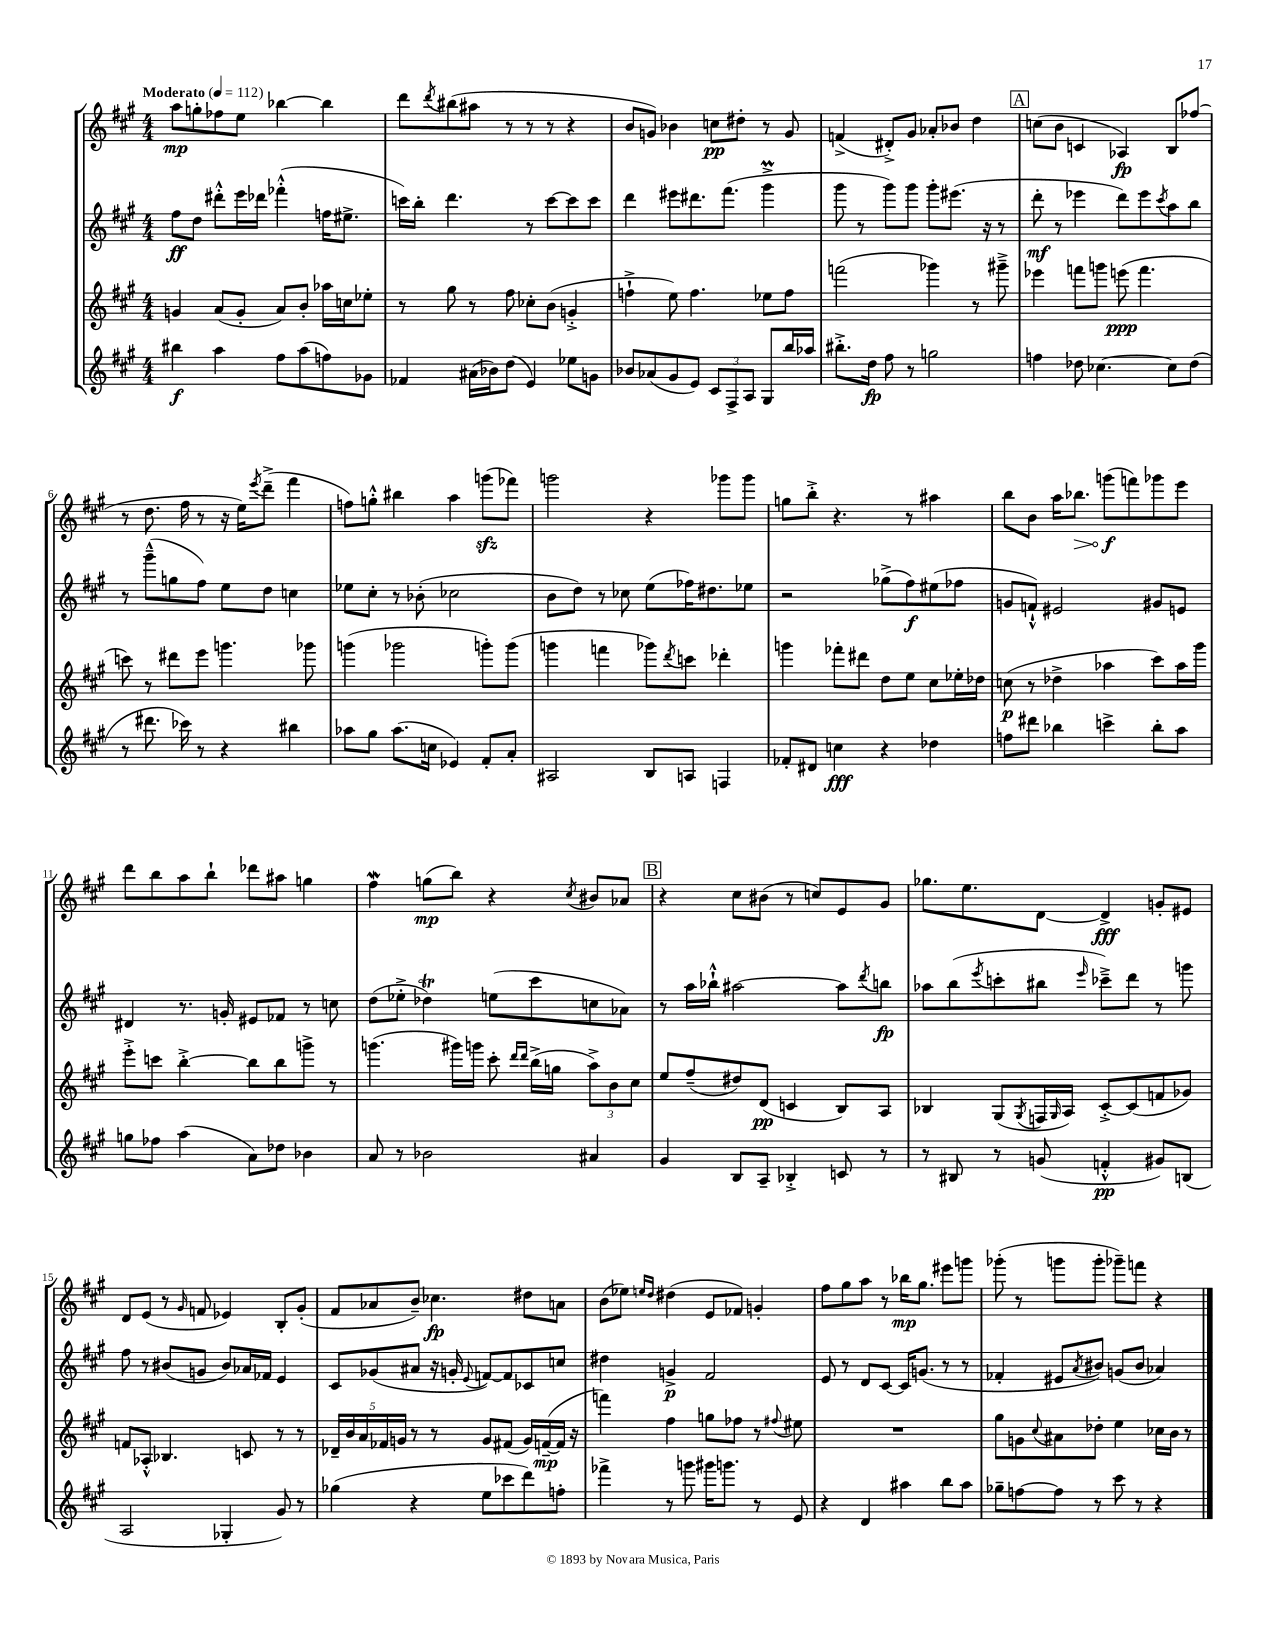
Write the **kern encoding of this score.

**kern	**kern	**kern	**kern
*staff4	*staff3	*staff2	*staff1
*clefG2	*clefG2	*clefG2	*clefG2
*k[f#c#g#]	*k[f#c#g#]	*k[f#c#g#]	*k[f#c#g#]
*M4/4	*M4/4	*M4/4	*M4/4
*MM112	*MM112	*MM112	*MM112
4bb#\	4g/	8ff#\L	8aa\L
.	.	8dd\J	8gg'\
4aa\	(8a/L	8ddd#'^^\L	8ff-\
.	8g'/J	16eee\L	8ee\J
.	.	16ddd-\JJ	.
8ff#\L	8a/L)	(4fff-'^^\	[4bb-\
(8aa\	8b'/J	.	.
8ff\)	16aa-\LL	16ff\LK	4bb-\]
.	16cc\J	8.ee#^\J	.
8g-\J	8ee-'\J	.	.
=	=	=	=
4f-/	8r	16ccc\LL)	8ddd\L
.	.	16bb'\JJ	.
.	.	.	8qddd/
.	8gg#\	4.ddd\	(8bb#\
(16a#\LL	8r	.	8aa#\J
16b-\J)	.	.	.
(8dd\J	8ff#\	.	8r
4e/)	8cc-'\L	8r	8r
.	(8b\J	[8ccc\L	8r
8ee-\L	4g'^/	8ccc\]	4r
8g\J	.	8ccc\J	.
=	=	=	=
8b-/L	4ff`^\	4ddd\	8b/L
(8a-/	.	.	8g/J)
8g#/	8ee\)	8eee#\L	4b-\
8e/J)	4.ff\	8.ddd#\	.
12c#/L	.	.	8cc\L
.	.	(8.fff#\J	.
12F#^/	.	.	.
.	.	.	8dd#'\J
12A/J	.	.	.
8G#/L	8ee-\L	4ggg#^\	8r
16bb/L	8ff\J	.	8g/
16aa-/JJ	.	.	.
=	=	=	=
8.bb#'^\L	(2fff\	8ggg#\	(4f^/
.	.	8r	.
16dd\Jk	.	.	.
8ff#\	.	8ggg#\L)	8d#'^/L)
8r	.	8ggg#\J	8g#/J
2gg\	4ggg-\)	8ggg#'\L	8a-'/L
.	.	(8.eee#\J	8b-/J
.	8r	.	4dd\
.	.	16r	.
.	8ggg#~^\	8r	.
=	=	=	=
4ff\	4eee-\	8ddd'\	(8cc\L
.	.	8r	8b\J
8dd-\	8fff\L	4eee-\	4c/
[4.cc-\	8ggg\J	.	.
.	(8eee\	8ddd\L)	4A-/)
.	4.fff\	8eee-\	.
.	.	8qccc#/	.
8cc-\]L	.	8aa\	8B/L
(8dd-\J	.	8bb\J	(8ff-/J
=	=	=	=
8r	8ccc\)	8r	8r
8.ddd#\	8r	(8ggg#~^^\L	8.dd\
.	8ddd#\L	8gg\	.
16ccc-\)	.	.	16ff#\
8r	8eee\J	8ff#\J)	8r
4r	4.ggg\	8ee\L	16r
.	.	.	16ee\LK)
.	.	.	8qeee/
.	.	8dd\J	(8ddd~^\J
4bb#\	.	4cc\	4fff#\
.	8ggg-\	.	.
=	=	=	=
8aa-\L	(4ggg\	8ee-\L	8ff\L)
8gg#\J	.	8cc#'\J	8gg'^^\J
(8.aa-\L	2ggg-\	8r	4bb#\
.	.	(8b-'\	.
16cc\Jk	.	.	.
4e-/)	.	2cc-\	4aa\
8f#'/L	8ggg'\L)	.	(8ggg\L
8a'/J	(8ggg\J	.	8fff-\J)
=	=	=	=
2A#/	4ggg\	8b\L	2ggg\
.	.	8dd\J)	.
.	4fff\	8r	.
.	.	8cc-\	.
8B/L	8ggg-\L)	(8ee\L	4r
.	8qddd/	.	.
8A/J	8ccc\J	16ff-\K)	.
.	.	8.dd#\	.
4F/	4ddd-'\	.	8ggg-\L
.	.	8ee-\J	8ggg-\J
=	=	=	=
8f-'/L	4ggg\	2r	8gg\L
8d#/J	.	.	8bb'^\J
4cc\	8fff-'\L	.	4.r
.	8ddd#\J	.	.
4r	8dd\L	(8gg-^\L	.
.	8ee\J	8ff#\)	8r
4dd-\	8cc#\L	(8ee#\	4aa#\
.	16ee-'\L	8ff-\J	.
.	16dd-\JJ	.	.
=	=	=	=
8ff\L	(8cc\	8g/L	8bb\L
8ddd#\J	8r	8f`^^/J)	8b\J
4bb-\	4dd-^\	2e#/	16aa\LK
.	.	.	8.bb-\J
4ccc^\	4aa-\	.	(8ggg\L
.	.	.	8fff\)
8bb-'\L	8ccc#\L)	8g#/L	8ggg-\
8aa\J	16aa-\L	8e/J	8eee\J
.	16ggg#\JJ	.	.
=	=	=	=
8gg\L	8eee'^\L	4d#/	8ddd\L
8ff-\J	8ccc\J	.	8bb\
(4aa\	[4bb'^\	8.r	8aa\
.	.	.	8bb`\J
.	.	16g'/	.
8a\L)	8bb\]L	8e#/L	8ddd-\L
8dd-\J	8bb\	8f-/J	8aa#\J
4b-\	8ggg^\J	8r	4gg\
.	8r	8cc\	.
=	=	=	=
8a/	(4.ggg\	(8dd\L	4ff#\
8r	.	8ee-'^\J	.
2b-\	.	4dd-\)	(8gg\L
.	16ggg#\LL)	.	8bb\J)
.	16ggg\JJ	.	.
.	8ccc#'\	(8ee\L	4r
.	16qqddd/LL	.	.
.	16qqddd/JJ	.	.
.	(16bb^\LL	8ccc#\	.
.	16gg\JJ	.	.
.	.	.	8qcc#/
4a#/	12aa^\L)	8cc\	8b#/L
.	12b\	.	.
.	.	8a-\J)	8a-/J
.	12cc#\J	.	.
=	=	=	=
4g#/	8ee/L	8r	4r
.	(8ff#~/	16aa\LL	.
.	.	16bb-`^^\JJ	.
8B/L	8dd#/)	[2aa#\	8cc#\L
8A~/J	(8d/J	.	(8b#\J
4B-'^/	4c/	.	8r
.	.	.	8cc/L)
8c/	8B/L)	8aa#\]L	8e/
.	.	8qddd/	.
8r	8A/J	8bb\J	8g#/J
=	=	=	=
8r	4B-/	8aa-\L	8.gg-\L
8B#/	.	(8bb\	.
.	.	.	8.ee\
.	.	8qeee/	.
8r	(8G#/L	8ccc'\	.
.	8qG#/	.	.
(8g/	16F/L	8bb#\J	[8d\J
.	16qqG#/	.	.
.	16A/JJ)	.	.
.	.	16qqeee/	.
4f'^^/	[8c#'^/L	8ccc-~^\L)	4d^/]
.	(8c#/]	8ddd\J	.
8g#/L)	8f/	8r	8g'/L
(8B/J	8g-/J)	8ggg\	8e#/J
=	=	=	=
2A/	8f/L	8ff#\	8d/L
.	8A-'^^/J	8r	(8e/J
.	4.B-/	(8b#/L	8r
.	.	.	16qqg#/
.	.	8g/J	8f/
4G-'/	.	8b#/L)	4e-/)
.	8c/	16a-/L	.
.	.	16f-/JJ	.
8g#/)	8r	4e/	8B'/L
8r	8r	.	(8g#'/J
=	=	=	=
(4gg-\	20d-~/LL	8c#/L	8f#/L
.	20b/	.	.
.	20a/	.	.
.	.	(8g-/	8a-/
.	20f-/	.	.
.	20g/JJ	.	.
4r	8r	8a#/J	8b~/J)
.	8r	16r	4.cc-\
.	.	16g'/	.
.	.	8qqe/	.
8ee\L	8g/L	[8f/L)	.
8ccc-\	(8f#/J	8f/]	.
8ddd\)	16g/LL)	8c-/	8dd#\L
.	([16f~/	.	.
8ff'\J	16f/]JJ	8cc/J	8a\J
.	16r	.	.
=	=	=	=
4fff-^\	4fff\)	4dd#\	(8b\L
.	.	.	8ee-\J)
.	.	.	16qqee/LL
.	.	.	16qqdd/JJ
8r	4ff#\	4g^/	(4dd#\
8ggg\	.	.	.
16ggg#\LK	8gg\L	2f#/	8e/L
8.ggg\J	.	.	.
.	8ff-\J	.	8f-/J)
8r	8r	.	4g'/
.	8qqff#/	.	.
8e/	8ee#\	.	.
=	=	=	=
4r	1r	8e/	8ff#\L
.	.	8r	8gg#\
4d/	.	8d/L	8aa\J
.	.	[8c#/J	8r
4aa#\	.	16c#/]LK	16bb-\LK
.	.	(8.g/J	8.gg#\J
8bb\L	.	8r	8eee#\L
8aa#\J	.	8r	8ggg\J
=	=	=	=
8gg-~\L	8gg#\L	4f-'/	(8ggg-'\
[8ff\	8g\	.	8r
.	8qqcc#/	.	.
8ff\]J	8a#\	8e#/L	8ggg\L
.	.	8qa/	.
8r	8dd-'\J	8b#/J)	8ggg'\J
8ccc#\	4ee\	(8g/L	8ggg-~\L)
8r	.	8b#/J	8fff\J
4r	16cc-\LL	4a-/)	4r
.	16b\JJ	.	.
.	8r	.	.
==	==	==	==
*-	*-	*-	*-
